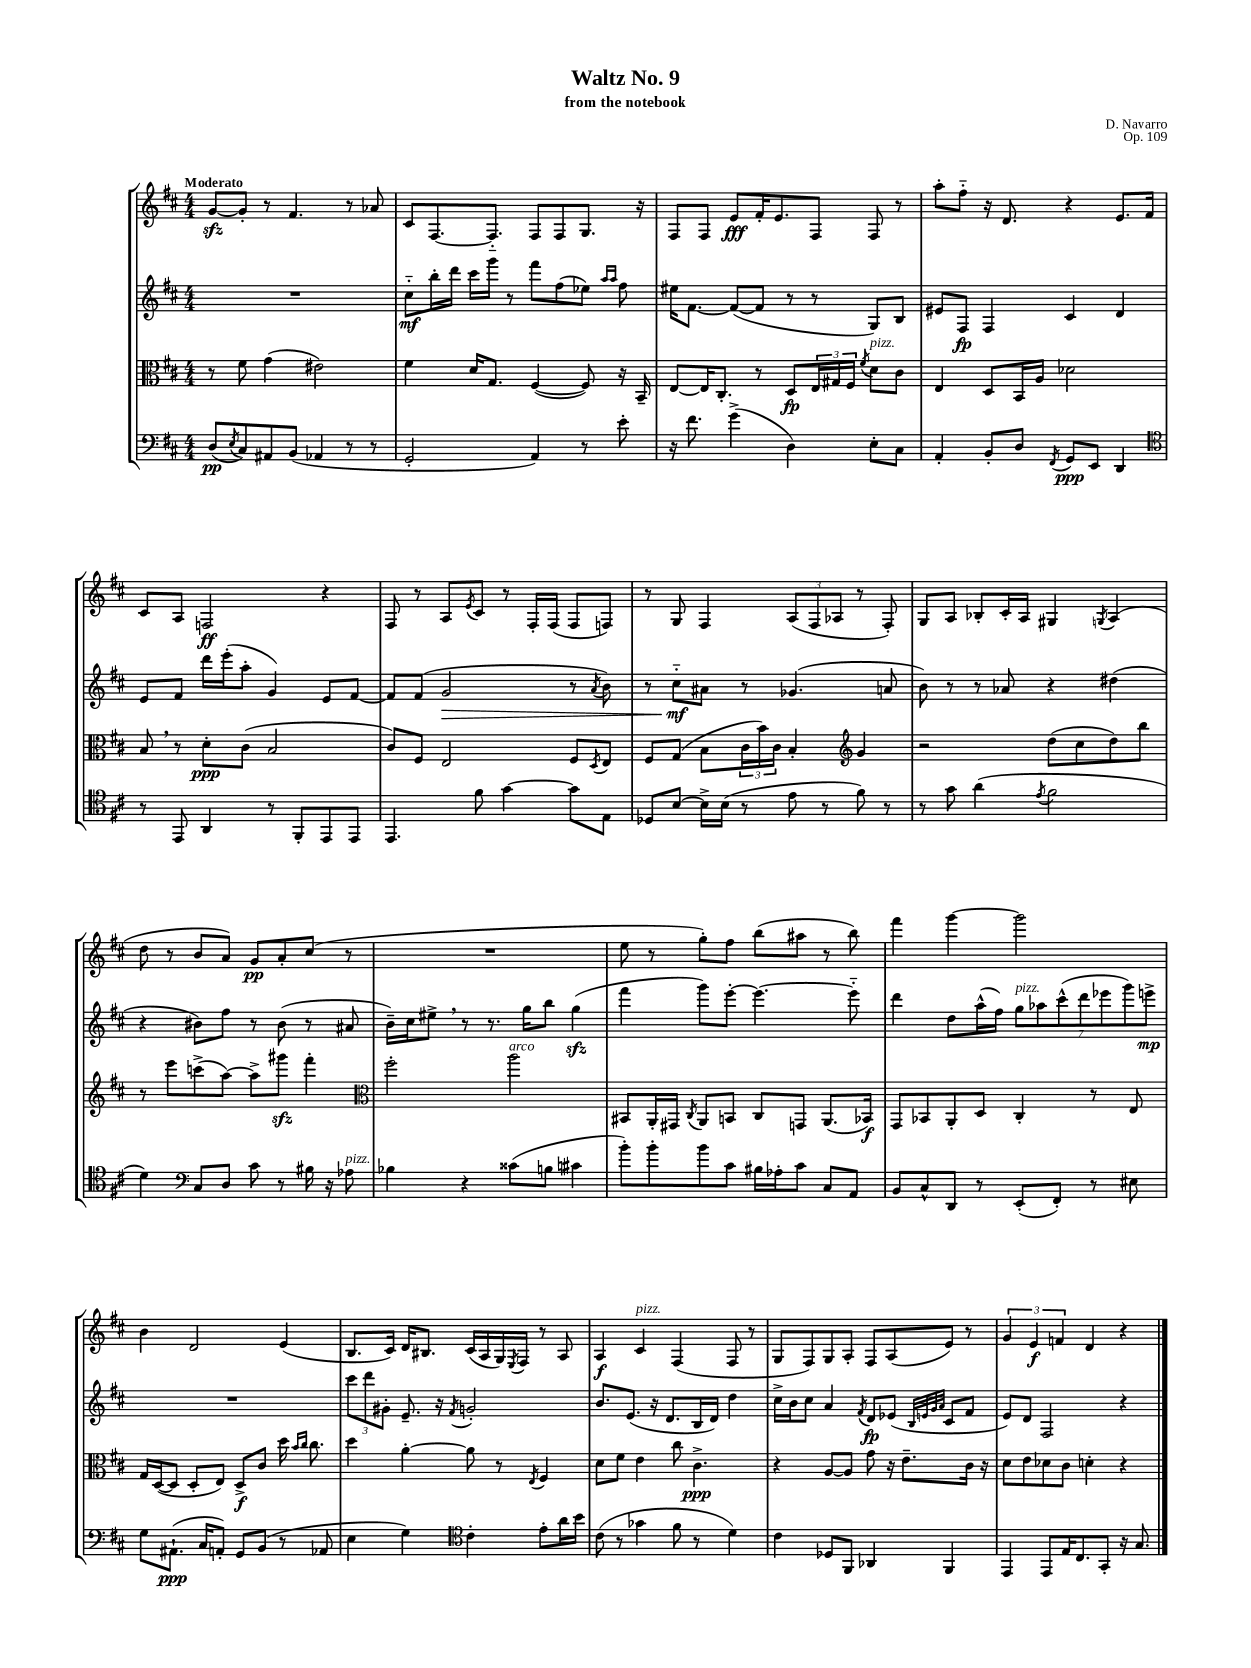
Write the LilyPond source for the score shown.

\header { title = "Waltz No. 9" composer = "D. Navarro" subtitle = "from the notebook" opus = "Op. 109" }
<<
\new StaffGroup <<
\new Staff = "s0" {
    \clef treble \key d \major \numericTimeSignature \time 4/4 \tempo "Moderato"
    g'8~\sfz g'8-. r8 fis'4. r8 aes'8 |
    cis'8 fis8.~ fis8.-_ fis8 fis8 g8. r16 |
    fis8 fis8 e'8\fff fis'16-. e'8. fis8 fis8 r8 |
    a''8-. fis''8-_ r16 d'8. r4 e'8. fis'16 |
    cis'8 a8 f2\ff r4 |
    fis8 r8 a8 \acciaccatura { e'8 } cis'8 r8 fis16-. fis16( fis8 f8) |
    r8 g8 fis4 \tuplet 3/2 { a8( fis8 aes8 } r8 fis8-.) |
    g8 a8 bes8-. cis'16-. a16 gis4 \acciaccatura { g8 } a4( |
    d''8 r8 b'8 a'8) g'8\pp a'8-. cis''8( r8 |
    R1 |
    e''8 r8 g''8-.) fis''8 b''8( ais''8 r8 b''8) |
    fis'''4 g'''4~ g'''2 |
    b'4 d'2 e'4( |
    b8. cis'16) d'16 bis8. cis'16( a16 g16) \acciaccatura { e8 } fis16 r8 a8 |
    a4\f cis'4^\markup { \italic "pizz." } fis4( fis8 r8 |
    g8 fis8) g8 a8-. fis8 a8( e'8) r8 |
    \tuplet 3/2 { g'4 e'4\f f'4 } d'4 r4 \bar "|." |
}
\new Staff = "s1" {
    \clef treble \key d \major \numericTimeSignature \time 4/4
    R1 |
    cis''8-_\mf b''16-. d'''16 cis'''16 g'''16 r8 fis'''8 fis''8( ees''8) \grace { a''16 a''16 } fis''8 |
    eis''16 fis'8.~ fis'8~( fis'8 r8 r8 g8) b8 |
    eis'8 fis8\fp fis4 cis'4 d'4 |
    e'8 fis'8 d'''16 e'''16-.( a''8-. g'4) e'8 fis'8~ |
    fis'8 fis'8( g'2\> r8 \acciaccatura { a'8 } b'8) |
    r8 cis''8-_\mf\! ais'8 r8 ges'4.( a'8 |
    b'8) r8 r8 aes'8 r4 dis''4( |
    r4 bis'8) fis''8 r8 bis'8( r8 ais'8 |
    b'16--) cis''16 eis''8-> \breathe r8 r8. g''16 b''8 g''4\sfz( |
    fis'''4 g'''8) e'''8~-. e'''4.~ e'''8-_ |
    d'''4 d''8 a''16-^( fis''16) \tuplet 7/4 { g''8^\markup { \italic "pizz." } aes''8 cis'''8-^( d'''8 ees'''8 g'''8) e'''8->\mp } |
    R1 |
    \tuplet 3/2 { cis'''8 d'''8 gis'8-. } e'8.-- r16 \acciaccatura { fis'8 } g'2-. |
    b'8. e'8.( r16 d'8. b16 d'16) d''4 |
    cis''16-> b'16 cis''8 a'4 \acciaccatura { fis'8 } d'8\fp ees'8( \grace { b32 e'32 g'32 a'32 } cis'8 fis'8 |
    e'8) d'8 fis2 r4 \bar "|." |
}
\new Staff = "s2" {
    \clef alto \key d \major \numericTimeSignature \time 4/4
    r8 fis'8 g'4( eis'2) |
    fis'4 d'16 g8. fis4~( fis8) r16 b,16-- |
    e8~ e16 cis8.-. r8 d8\fp \tuplet 3/2 { e16 gis16 fis16 } \acciaccatura { fis'8 } d'8^\markup { \italic "pizz." } cis'8 |
    e4 d8 b,16 a16 des'2 |
    b8 \breathe r8 d'8-.\ppp cis'8( b2 |
    cis'8) fis8 e2 fis8 \acciaccatura { d8 } e8 |
    fis8 g8( b8 \tuplet 3/2 { cis'16 b'16) cis'16 } b4-. \clef treble g'4 |
    r2 d''8( cis''8 d''8) b''8 |
    r8 e'''8 c'''8->( a''8~) a''8-> gis'''8\sfz fis'''4-. |
    \clef alto fis''2-. a''2^\markup { \italic "arco" } |
    bis,8 a,16-. gis,16 \acciaccatura { cis8 } a,8 b,8 cis8 g,8 a,8.( bes,16\f) |
    g,8 bes,8 a,8-. d8 cis4-. r8 e8 |
    g16 d16~( d8 d8-. e8) d8->\f cis'8 d''16 \grace { b'16 cis''16 } cis''8. |
    d''4 a'4~-. a'8 r8 \acciaccatura { e8 } fis4 |
    d'8 fis'8 e'4 cis''8 cis'4.->\ppp |
    r4 a8~ a8 g'8 r16 e'8.-- cis'16 r16 |
    d'8 e'8 des'8 cis'8 d'4-. r4 \bar "|." |
}
\new Staff = "s3" {
    \clef bass \key d \major \numericTimeSignature \time 4/4
    d8\pp( \acciaccatura { e8 } cis8) ais,8 b,8( aes,4 r8 r8 |
    g,2-. a,4) r8 e'8-. |
    r16 fis'8. g'4->( d4) e8-. cis8 |
    a,4-. b,8-. d8 \acciaccatura { fis,8 } g,8\ppp e,8 d,4 |
    \clef tenor r8 e,8 a,4 r8 fis,8-. e,8 e,8 |
    e,4. fis'8 g'4~ g'8 e8 |
    des8 b8~ b16-> b16( r8 e'8 r8 fis'8) r8 |
    r8 g'8 a'4( \acciaccatura { e'8 } fis'2 |
    d'4) \clef bass cis8 d8 cis'8 r8 bis16 r16 aes8^\markup { \italic "pizz." } |
    bes4 r4 cisis'8( b8 cis'4 |
    b'8-.) b'8-. b'8 cis'8 bis16 aes16-. cis'8 cis8 a,8 |
    b,8 cis8-^ d,8 r8 e,8-.( fis,8-.) r8 eis8 |
    g8 ais,8.-!\ppp( cis16 a,8-.) g,8 b,8( r8 aes,8 |
    e4 g4) \clef tenor cis'4-. e'8-. a'16 b'16 |
    cis'8( r8 ges'4 fis'8 r8 d'4) |
    cis'4 des8 fis,8 aes,4 fis,4 |
    e,4 e,8 e16 cis8. g,8-. r16 g8. \bar "|." |
}
>>
>>
\layout { \context { \Score \remove "Bar_number_engraver" } }
